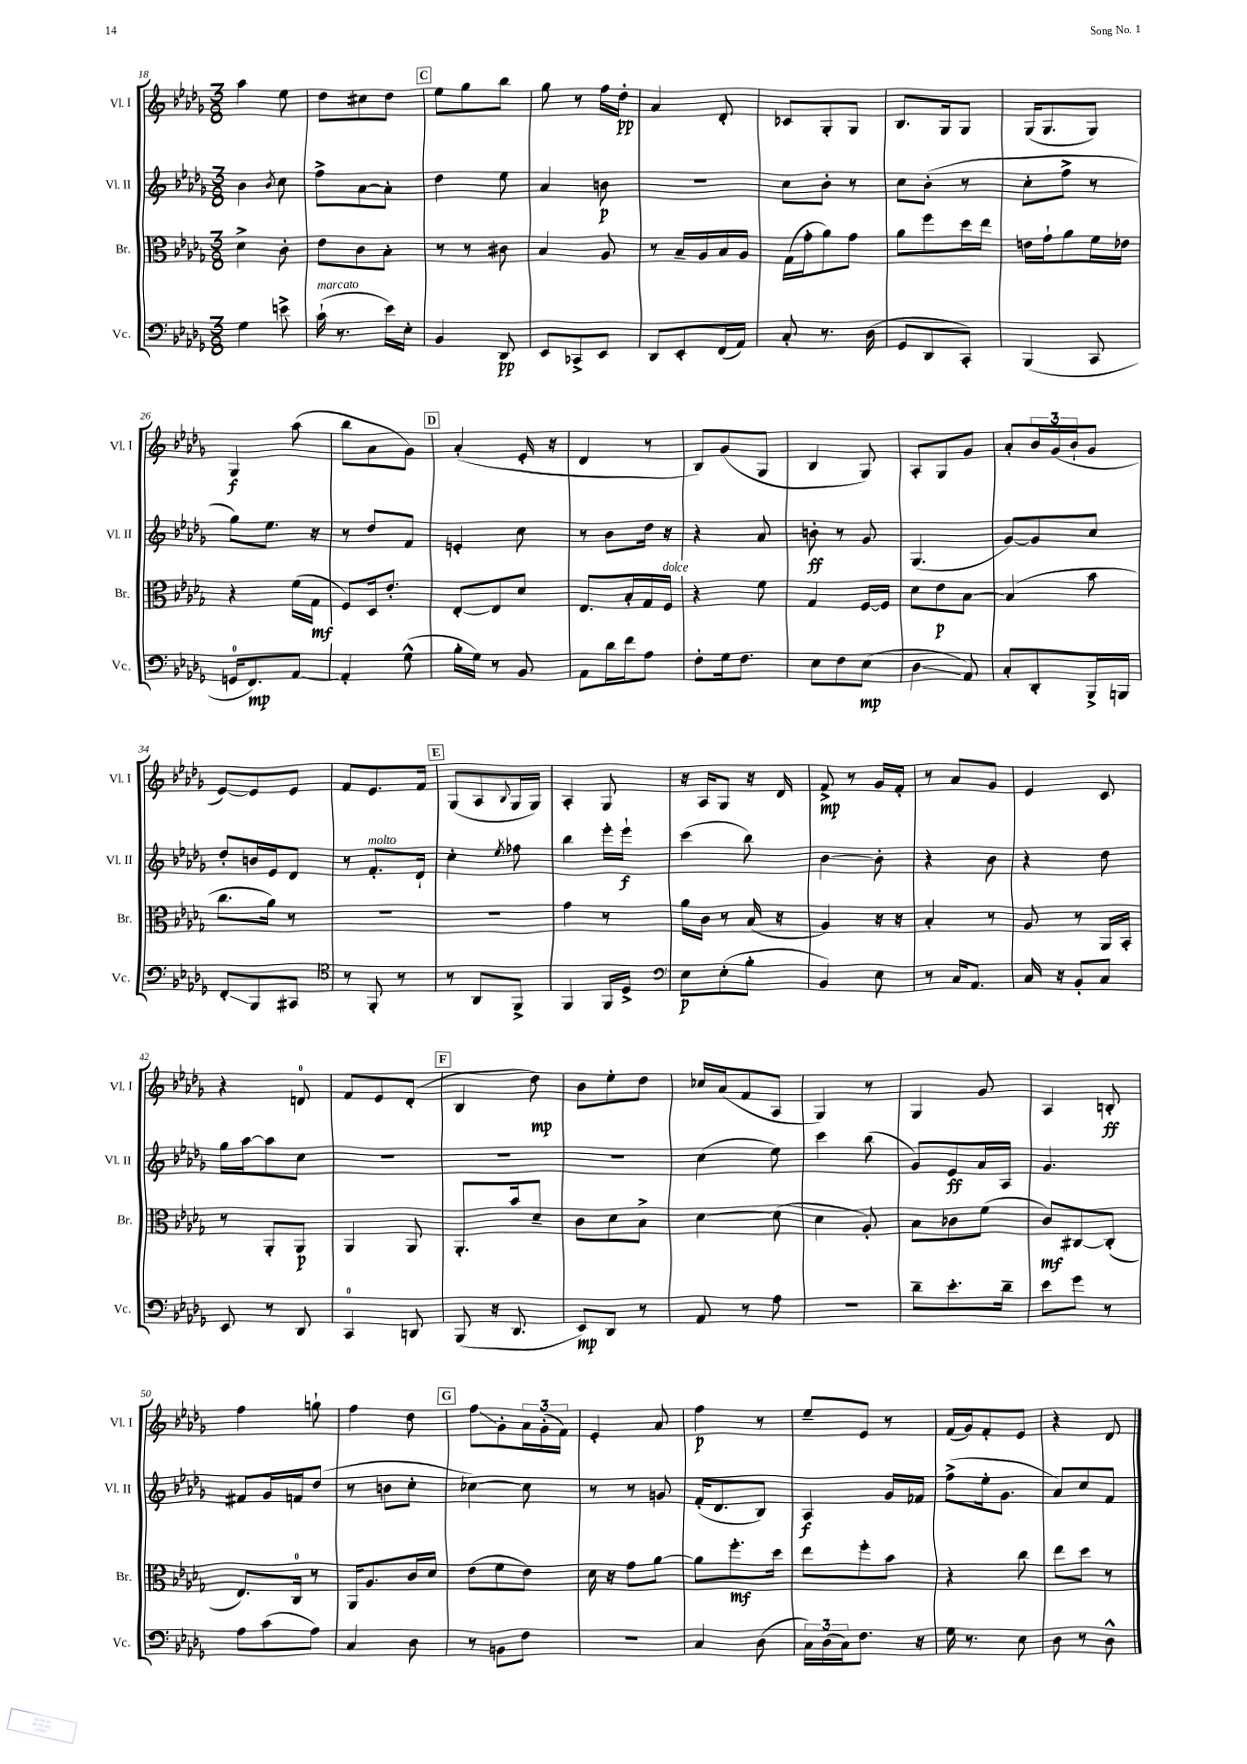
<<
\new StaffGroup <<
\new Staff = "s0" \with { instrumentName = "Vl. I" shortInstrumentName = "Vl. I" } {
    \clef treble \key des \major \numericTimeSignature \time 3/8
    aes''4 ees''8 |
    des''8 cis''8 des''8 |
    \mark \markup { \box "C" } ees''8 ges''8 bes''8 |
    ges''8 r8 f''16 des''16-.\pp |
    aes'4 des'8-. |
    ces'8 ges8-. ges8 |
    bes8. ges16 ges8 |
    ges16( ges8. ges8) |
    ges4\f aes''8( |
    bes''8 aes'8 ges'8) |
    \mark \markup { \box "D" } aes'4-.( ees'16-. r16 |
    des'4 r8 |
    bes8) ges'8( ges8 |
    bes4 ges8) |
    aes8-. ges8 ges'8 |
    aes'8-. \tuplet 3/2 { bes'16 ges'16( bes'16-! } ges'8 |
    ees'8~) ees'8 ees'8 |
    f'8 ees'8. f'16 |
    \mark \markup { \box "E" } ges8( aes8 \appoggiatura { bes8 } ges16 ges16) |
    aes4-. ges8 |
    r16 aes16 ges8 r16 des'16 |
    f'8->\mp r8 ges'16 f'16-. |
    r8 aes'8 ges'8 |
    ees'4 c'8 |
    r4 d'8-0 |
    f'8 ees'8 des'8-.( |
    \mark \markup { \box "F" } bes4 des''8\mp) |
    bes'8 ees''8-. des''8 |
    ces''16 aes'16( f'8 aes8 |
    ges4) r8 |
    ges4 ges'8 |
    aes4 b8-.\ff |
    f''4 g''8-! |
    f''4 des''8 |
    \mark \markup { \box "G" } f''8\glissando ges'8-. \tuplet 3/2 { aes'16 ges'16-.( f'16) } |
    ees'4-. aes'8 |
    f''4\p r8 |
    ees''8-- ees'8 r8 |
    f'16( ges'16) f'8-. ees'8 |
    r4 des'8 \bar "|." |
}
\new Staff = "s1" \with { instrumentName = "Vl. II" shortInstrumentName = "Vl. II" } {
    \clef treble \key des \major \numericTimeSignature \time 3/8
    bes'4 \acciaccatura { bes'8 } c''8 |
    f''8-> aes'8~ aes'8-. |
    \mark \markup { \box "C" } des''4 ees''8 |
    aes'4 b'8\p |
    R4. |
    c''8 bes'8-. r8 |
    c''8 bes'8-.( r8 |
    c''8-. f''8-> r8 |
    ges''8) ees''8. r16 |
    r8 des''8 f'8 |
    \mark \markup { \box "D" } e'4-. c''8 |
    r8 bes'8 des''16 r16 |
    r4 aes'8 |
    b'8-.\ff r8 ges'8 |
    ges4.( |
    ges'8~) ges'8 c''8 |
    des''8-. b'16 ees'16 des'8 |
    r8 f'8.-.^\markup { \italic "molto" } des'16-! |
    \mark \markup { \box "E" } c''4-. \acciaccatura { ees''8 } fes''8 |
    bes''4 ees'''16-. ees'''16-!\f |
    c'''4( bes''8) |
    bes'4~ bes'8-. |
    r4 bes'8 |
    r4 des''8 |
    ges''16 aes''16~ aes''8 c''8 |
    R4. |
    \mark \markup { \box "F" } R4. |
    R4. |
    c''4( ees''8) |
    c'''4 bes''8( |
    ges'8) ees'8\ff aes'16 aes16 |
    ges'4. |
    fis'8 ges'16 f'16 des''8( |
    r8 b'8 c''8-. |
    \mark \markup { \box "G" } ces''4~) ces''8 |
    r8 r8 g'8 |
    f'16-.( des'8. bes8) |
    aes4\f ges'16 fes'16 |
    f''8->( ees''16-. ges'8. |
    aes'8) c''8 f'8 \bar "|." |
}
\new Staff = "s2" \with { instrumentName = "Br." shortInstrumentName = "Br." } {
    \clef alto \key des \major \numericTimeSignature \time 3/8
    des'4-> c'8-. |
    ees'8 c'8 bes8-. |
    \mark \markup { \box "C" } r8 r8 cis'8 |
    bes4 aes8 |
    r8 bes16-- aes16 bes16 aes16 |
    ges16( ges'16-. aes'8) ges'8 |
    aes'8 f''8 des''16 ees''16 |
    e'16 ges'16-! aes'8 f'16 ees'16 |
    r4 f'16( ges16\mf |
    f8) des16 ees'8.-. |
    \mark \markup { \box "D" } ees8~-. ees8 des'8 |
    ees8. bes16-. ges16 f16^\markup { \italic "dolce" } |
    r4 f'8 |
    ges4 f16~ f16 |
    des'8 ees'8\p bes8~ |
    bes4( bes'8 |
    c''8. aes'16) r8 |
    R4. |
    \mark \markup { \box "E" } R4. |
    ges'4 r8 |
    aes'16 c'16 r8 bes16( r16 |
    aes4) r16 r16 |
    bes4-. r8 |
    aes8 r8 aes,16 bes,16-. |
    r8 aes,8-. aes,8\p |
    aes,4 aes,8 |
    \mark \markup { \box "F" } aes,8.-. bes'16 des'8-- |
    c'8 des'8 bes8-> |
    des'4~ des'8( |
    des'4 aes8-.) |
    bes8 ces'8 f'8( |
    c'8\mf) cis8~ cis8-.( |
    ees8.) c16-0 r8 |
    aes,16 aes8. c'16 des'16 |
    \mark \markup { \box "G" } ees'8( f'8 ees'8) |
    des'16 r16 ges'8 aes'8~ |
    aes'8 f''8.-.\mf des''16 |
    ees''8 f''8-. bes'8 |
    r4 c''8 |
    ees''8 des''8 r8 \bar "|." |
}
\new Staff = "s3" \with { instrumentName = "Vc." shortInstrumentName = "Vc." } {
    \clef bass \key des \major \numericTimeSignature \time 3/8
    ges4 e'8-> |
    c'16-!^\markup { \italic "marcato" }( r8. ees'16) ees16-. |
    \mark \markup { \box "C" } bes,4 des,8\pp |
    ees,8 ces,8-> ees,8 |
    des,8 ees,8-. f,16( aes,16) |
    c8-. r8. des16( |
    ges,8 des,8 c,8-.) |
    bes,,4( c,8 |
    g,16-0 f,8.\mp) aes,8~ |
    aes,4-. ges8-^( |
    \mark \markup { \box "D" } bes16-. ges16) r8 bes,8 |
    aes,8 des'16 f'16 aes8 |
    f8-. ges16 f8. |
    ees8 f8 ees8\mp( |
    des4\glissando aes,8) |
    c8-. des,8-. bes,,16-> b,,16 |
    f,8-.\glissando bes,,8 cis,8 |
    \clef tenor r8 f,8-. r8 |
    \mark \markup { \box "E" } r8 aes,8 f,8-> |
    f,4 f,16 des16-> |
    \clef bass ees8\p ees8-.( bes8-. |
    bes,4) ees8 |
    r8 c16 aes,8. |
    c16 r16 bes,8-. c8 |
    ees,8 r8 des,8 |
    c,4-0 d,8 |
    \mark \markup { \box "F" } bes,,8( r16 des,8. |
    ees,8\mp) des,8 r8 |
    aes,8 r8 aes8 |
    r4. |
    des'8-- ees'8.-. des'16-- |
    ees'8 ges'8 r8 |
    aes8 c'8( aes8) |
    c4 des8 |
    \mark \markup { \box "G" } r8 b,8 f8 |
    R4. |
    c4 des8( |
    \tuplet 3/2 { c16) des16( c16) } f8. r16 |
    ges16 r8. ees8 |
    des8 r8 des8-^ \bar "|." |
}
>>
>>
\layout { \context { \Score currentBarNumber = #18 } }
